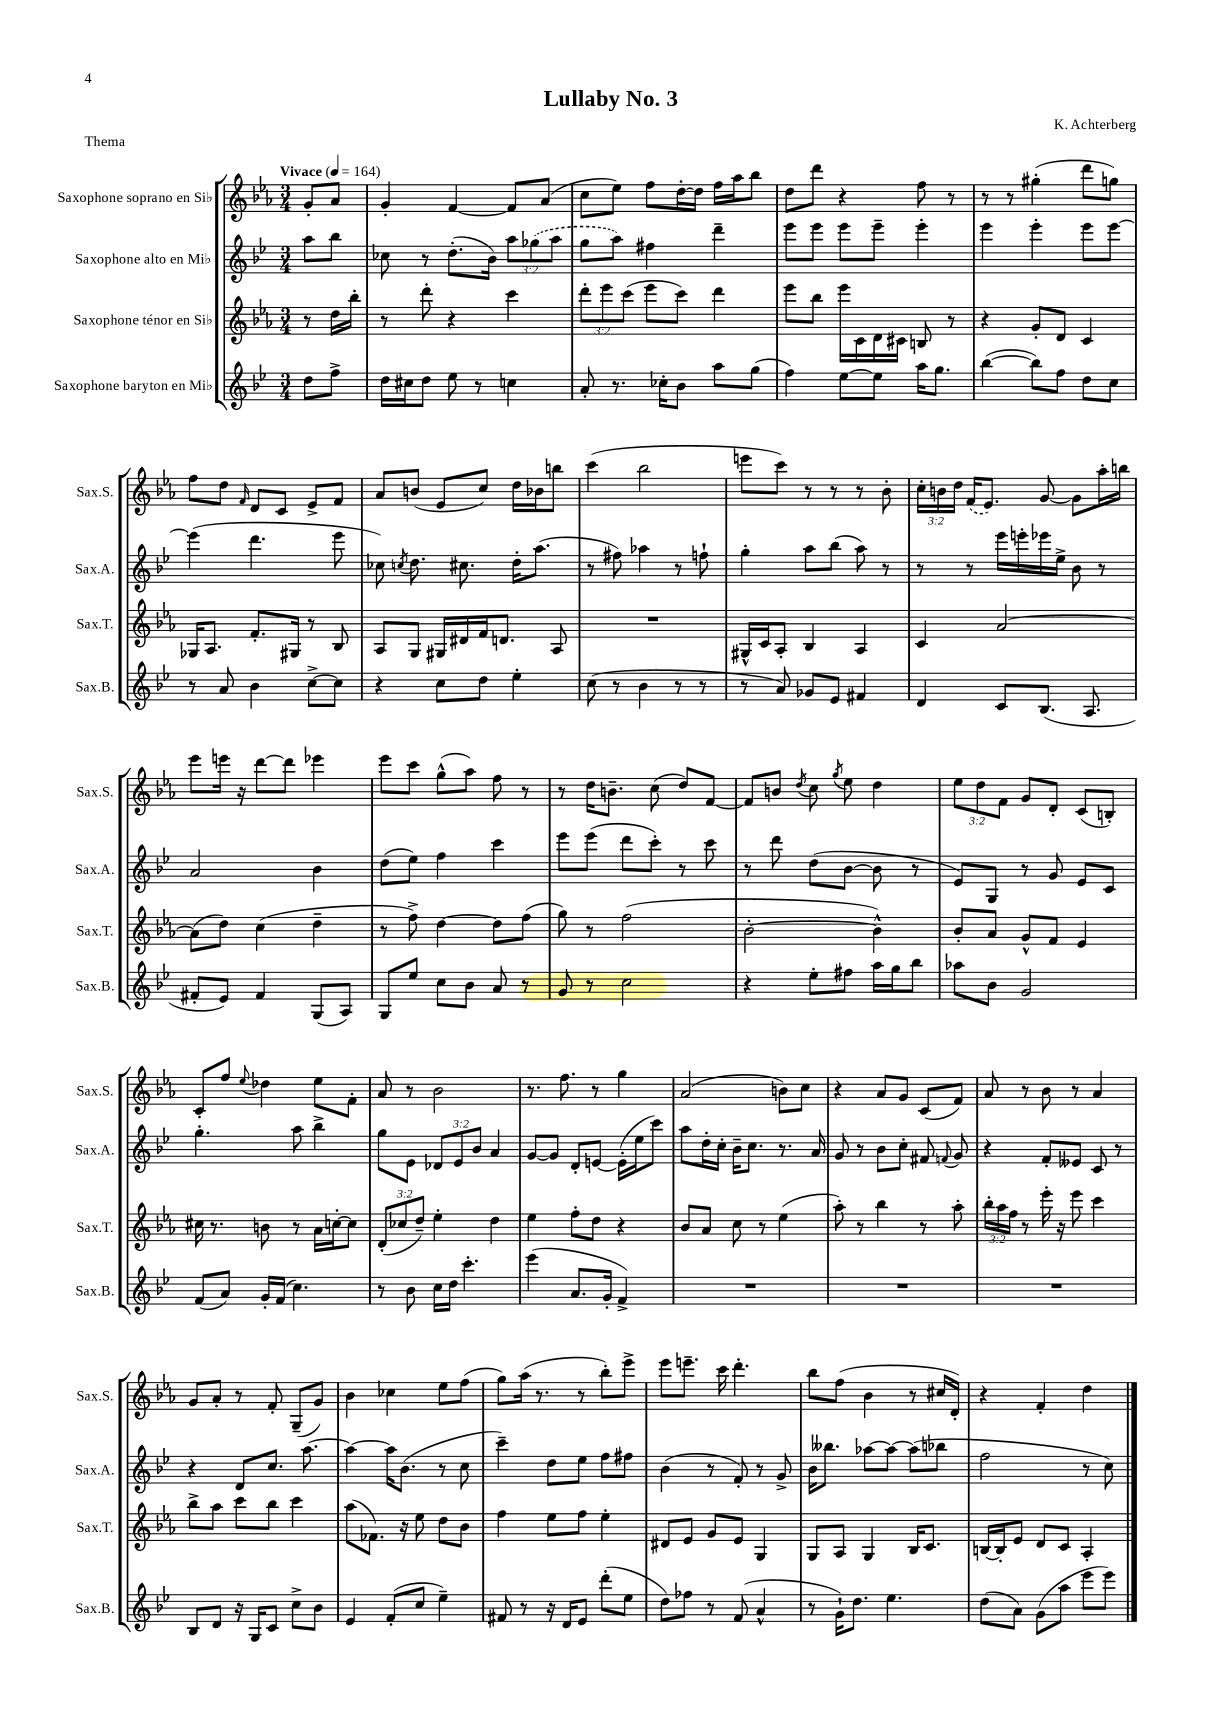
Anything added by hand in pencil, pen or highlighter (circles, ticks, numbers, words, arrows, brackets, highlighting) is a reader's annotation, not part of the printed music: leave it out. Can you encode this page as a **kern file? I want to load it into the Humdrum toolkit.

**kern	**kern	**kern	**kern
*part4	*part3	*part2	*part1
*staff4	*staff3	*staff2	*staff1
*I"Saxophone baryton en Mi♭	*I"Saxophone ténor en Si♭	*I"Saxophone alto en Mi♭	*I"Saxophone soprano en Si♭
*I'Sax.B.	*I'Sax.T.	*I'Sax.A.	*I'Sax.S.
*clefG2	*clefG2	*clefG2	*clefG2
*k[b-e-]	*k[b-e-a-]	*k[b-e-]	*k[b-e-a-]
*M3/4	*M3/4	*M3/4	*M3/4
*MM164	*MM164	*MM164	*MM164
=	=	=	=
!	!	!	!LO:TX:a:B:t=Vivace
8dd\L	8r	8aa\L	8g'/L
8ff^\J	16dd\LL	8bb-\J	8a-/J
.	16bb-'\JJ	.	.
=1	=1	=1	=1
16dd\LL	8r	8cc-X\	4g'/
16cc#X\J	.	.	.
8dd\J	8ddd'\	8r	.
8ee-\	4r	(8.dd'\L	[4f/
8r	.	.	.
.	.	16b-\Jk)	.
4ccn\	4ccc\	12aa\L	8f/L]
.	.	(12gg-X\	.
.	.	.	(8a-/J
.	.	12aa\J	.
=2	=2	=2	=2
8a'/	12ddd'\L	8gg\L	8cc\L
.	12eee-\	.	.
8.r	.	8aa\J)	8ee-\J)
.	(12ccc\J	.	.
.	8eee-\L	4ff#X\	8ff\L
16cc-X'\KL	.	.	.
8b-\J	8ccc\J)	.	[16dd'\L
.	.	.	16dd\JJ]
8aa\L	4ddd\	4ddd~\	16ff\LL
.	.	.	16aa-\J
(8gg\J	.	.	8bb-\J
=3	=3	=3	=3
4ff\)	8eee-\L	8eee-\L	8dd\L
.	8bb-\J	8eee-\J	8ddd\J
[8ee-\L	16eee-\LL	8eee-\L	4r
.	16c\	.	.
8ee-\J]	16d\	8eee-~\J	.
.	16c#X\JJ	.	.
16aa\KL	8Bn/	4eee-'\	8ff\
8.gg\J	.	.	.
.	8r	.	8r
=4	=4	=4	=4
([4bb-\	4r	4eee-\	8r
.	.	.	8r
8bb-\L])	8g'/L	4eee-'\	(4gg#X'\
8ff\J	8d/J	.	.
8dd\L	4c/	8eee-\L	8ddd\L
8cc\J	.	[8eee-\J	8ggn\J)
!!LO:LB:g=z
=5	=5	=5	=5
8r	16G-X/KL	(4eee-\]	8ff\L
.	8.A-/J	.	.
8a/	.	.	8dd\J
.	.	.	16qqf/
4b-\	8.f'/L	4.ddd\	8d/L
.	.	.	8c/J
.	16G#X/Jk	.	.
[8cc^\L	8r	.	8e-^/L
8cc\J]	8B-/	8eee-\	8f/J
=6	=6	=6	=6
4r	8A-/L	8cc-X\)	8a-/L
.	.	8qccn/	.
.	8G/J	8.dd\	(8bn/J
8cc\L	16G#X/LL	.	8e-/L
.	16d#X/	8.cc#X\	.
8dd\J	16f/J	.	8cc/J)
.	8.dn/J	.	.
4ee-'\	.	16dd'\KL	16dd\LL
.	.	(8.aa\J	16b-X\J
.	8A-/	.	8bbn\J
=7	=7	=7	=7
(8cc\	2.r	8r	(4ccc\
8r	.	8ff#X\)	.
4b-\	.	4aa-X\	2bb-\
8r	.	8r	.
8r	.	8ffn`\	.
=8	=8	=8	=8
8r	16G#X^^/LL	4gg'\	8eeen\L
.	16c/J	.	.
8a/)	8A-'/J	.	8ccc\J)
8g-X/L	4B-/	8aa\L	8r
8e-/J	.	(8bb-\J	8r
4f#X/	4A-/	8aa\)	8r
.	.	8r	8b-'\
=9	=9	=9	=9
4d/	4c/	8r	24cc'\LL
.	.	.	24bn\
.	.	.	24dd\JJ
.	.	8r	(16f/KL
.	.	.	8.e-/J)
8c/L	[2a-/	16eee-\LL	.
.	.	16eeen'\	.
(8.B-/J	.	16eee-X\	[8g/
.	.	16ee-^\JJ	.
.	.	8b-\	8g\L]
8.A/	.	.	.
.	.	8r	16aa-'\L
.	.	.	16bbn\JJ
!!LO:LB:g=z
=10	=10	=10	=10
8f#X'/L	(8a-\L]	2a/	8eee-\L
8e-/J)	8dd\J)	.	16eeen\Jk
.	.	.	16r
4f#/	(4cc\	.	[8ddd\L
.	.	.	8ddd\J]
(8G/L	4dd~\	4b-\	4eee-X\
8A/J)	.	.	.
=11	=11	=11	=11
8G/L	8r	(8dd\L	8eee-\L
8ee-/J	8ff^\)	8ee-\J)	8ccc\J
8cc\L	[4dd\	4ff\	(8gg^^\L
8b-\J	.	.	8aa-\J)
8a/	8dd\L]	4ccc\	8ff\
8r	(8ff\J	.	8r
=12	=12	=12	=12
8g/	8gg\)	8eee-\L	8r
8r	8r	(8eee-\J	16dd\KL
.	.	.	8.bn~\J
2cc\	(2ff\	8ddd\L	.
.	.	8ccc'\J)	(8cc\
.	.	8r	8dd/L)
.	.	8ccc\	[8f/J
=13	=13	=13	=13
4r	[2b-'\	8r	8f/L]
.	.	8ddd\	8bn/J
.	.	.	8qdd/
8ee-'\L	.	(8dd\L	8cc\
.	.	.	8qgg/
8ff#X\J	.	[8b-\J	8ee-\
16aa\LL	4b-^^\])	8b-\]	4dd\
16gg\J	.	.	.
8bb-\J	.	8r	.
=14	=14	=14	=14
8aa-X\L	8b-'/L	8e-/L)	12ee-\L
.	.	.	12dd\
8b-\J	8a-/J	8G/J	.
.	.	.	12f\J
2g/	8g^^/L	8r	8g/L
.	8f/J	8g/	8d'/J
.	4e-/	8e-/L	(8c/L
.	.	8c/J	8Bn'/J)
!!LO:LB:g=z
=15	=15	=15	=15
(8f/L	16cc#X\	4.gg'\	8c'/L
.	8.r	.	.
8a/J)	.	.	8ff/J
.	.	.	8qqee-/
16g'/LL	8bn\	.	4dd-X\
(16f/JJ	.	.	.
4.cc\)	8r	8aa\	.
.	16a-\LL	4bb-^\	8ee-\L
.	[16ccn'\J	.	.
.	8cc\J]	.	8f'\J
=16	=16	=16	=16
8r	(12d'/L	8gg\L	8a-/
.	12cc-X/	.	.
8b-\	.	8e-\J	8r
.	12dd~/J)	.	.
16cc\LL	4ee-'\	12d-X/L	2b-\
16dd\JJ	.	.	.
.	.	12e-/	.
4.ccc'\	.	.	.
.	.	12b-/J	.
.	4dd\	4a/	.
=17	=17	=17	=17
(4eee-\	4ee-\	[8g/L	8.r
.	.	8g/J]	.
.	.	.	8.ff\
8.a/L	8ff'\L	8d'/L	.
.	8dd\J	[8en/J	8r
16g'/Jk	.	.	.
4f^/)	4r	(16e'\LL]	4gg\
.	.	16ee-\J	.
.	.	8ccc\J)	.
=18	=18	=18	=18
2.r	8b-/L	8aa\L	(2a-/
.	8a-/J	16dd'\L	.
.	.	16cc'\JJ	.
.	8cc\	16b-~\KL	.
.	.	8.cc\J	.
.	8r	.	.
.	(4ee-\	8.r	8bn\L)
.	.	.	8cc\J
.	.	16a/	.
=19	=19	=19	=19
2.r	8aa-'\)	8g/	4r
.	8r	8r	.
.	4bb-\	8b-\L	8a-/L
.	.	8cc'\J	8g/J
.	8r	8f#X/	(8c/L
.	.	8qqfn/	.
.	8aa-'\	8g/	8f/J)
=20	=20	=20	=20
2.r	24bb-'\LL	4r	8a-/
.	24aa-\	.	.
.	24ff\JJ	.	.
.	8r	.	8r
.	16eee-'\	8f'/L	8b-\
.	16r	.	.
.	8eee-\	8e--X/J	8r
.	4ccc\	8c/	4a-/
.	.	8r	.
!!LO:LB:g=z
=21	=21	=21	=21
8B-/L	8bb-^\L	4r	8g/L
8d/J	8aa-\J	.	8a-'/J
16r	8ccc\L	8d/L	8r
16G/KL	.	.	.
8c/J	8bb-\J	8.cc/J	8f'/
8cc^\L	4ccc\	.	(8G~/L
.	.	[8.aa\	.
8b-\J	.	.	8g/J)
=22	=22	=22	=22
4e-/	(8aa-\L	4aa\_	4b-\
.	8.f-X\J)	.	.
(8f'/L	.	16aa\KL]	4cc-X\
.	16r	(8.b-\J	.
8cc/J	8ee-\	.	.
4ee-~\)	8dd\L	8r	8ee-\L
.	8b-\J	8cc\	(8ff\J
=23	=23	=23	=23
8f#X/	4ff\	4ccc~\)	8gg\L)
8r	.	.	(16aa-\Jk
.	.	.	8.r
16r	8ee-\L	8dd\L	.
16d/KL	.	.	.
8e-/J	8ff\J	8ee-\J	8r
(8ddd'\L	4ee-'\	8ff\L	8bb-'\L)
8ee-\J	.	8ff#X\J	8eee-^\J
=24	=24	=24	=24
8dd\L)	8d#X/L	(4b-\	8eee-\L
8ff-X\J	8e-/J	.	8.eeen~\J
8r	8g/L	8r	.
.	.	.	16ccc\
(8f/	8e-/J	8f'/)	4.ddd'\
4a^^/	4G/	8r	.
.	.	8g^/	.
=25	=25	=25	=25
8r	8G/L	16b-\KL	8bb-\L
.	.	8.bb--X\J	.
16g`\KL)	8A-/J	.	(8ff\J
8.dd\J	.	.	.
.	4G/	[8aa-X\L	4b-\
4.ee-\	.	8aa-\J_	.
.	16B-/KL	(8aa-\L]	8r
.	8.c/J	.	.
.	.	8bb-X\J	16cc#X/LL
.	.	.	16d'/JJ)
=26	=26	=26	=26
(8dd\L	[16Bn/LL	2ff\	4r
.	16B'/J]	.	.
8a\J)	8e-/J	.	.
(8g\L	8d/L	.	4f'/
8aa\J	8c/J	.	.
8eee-\L	4A-'/	8r	4dd\
8eee-\J)	.	8cc\)	.
==	==	==	==
*-	*-	*-	*-
